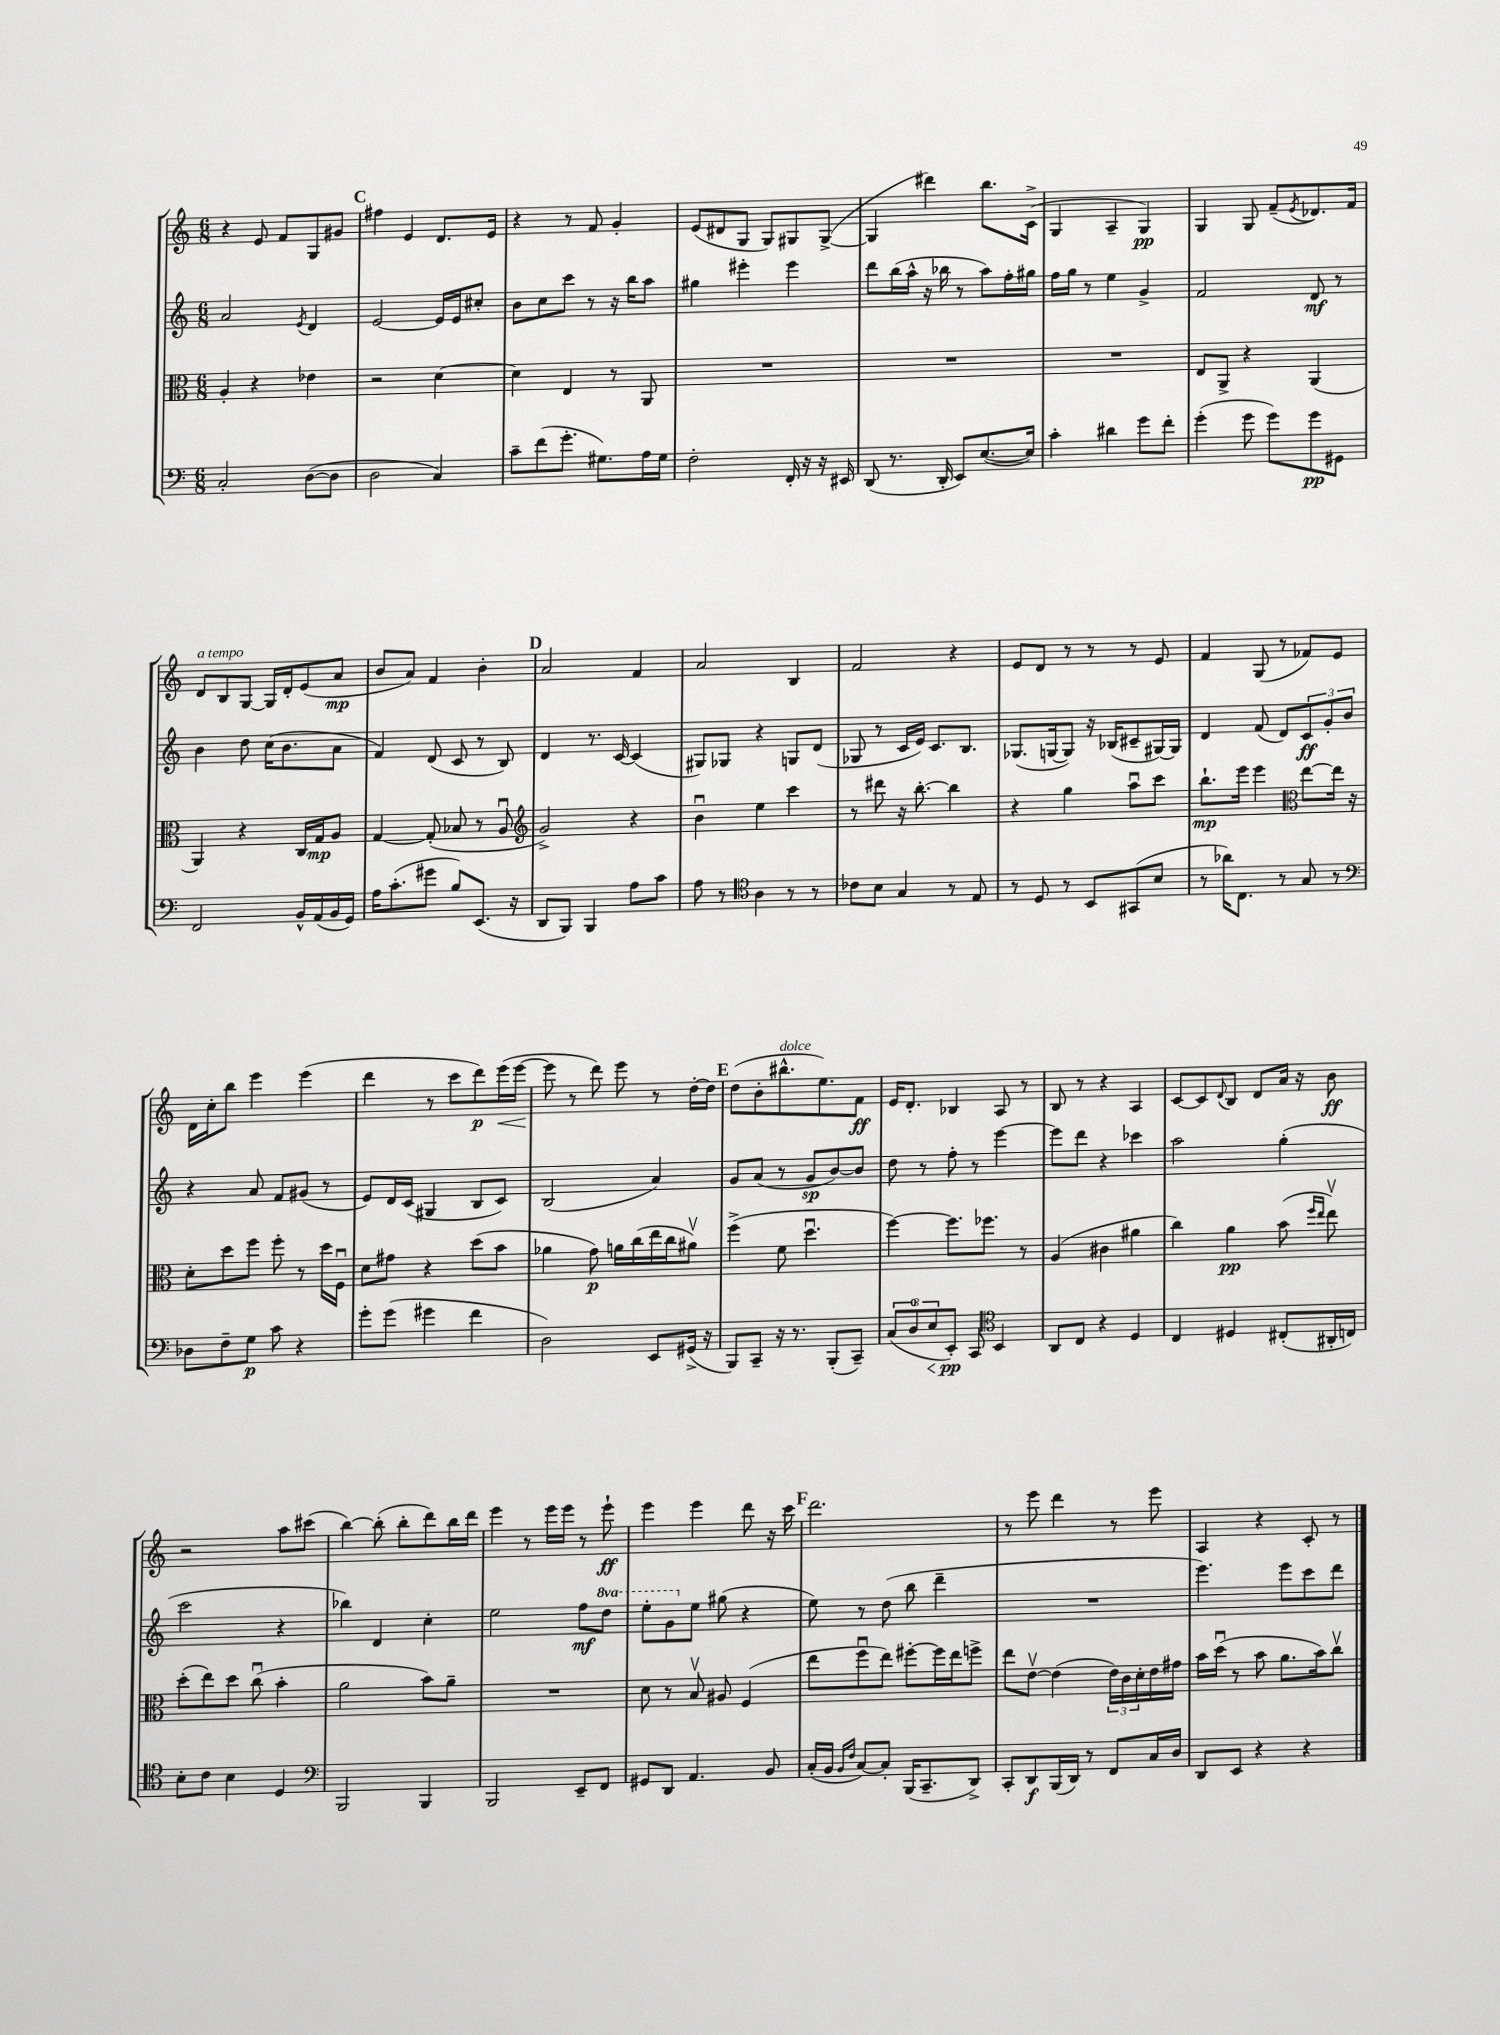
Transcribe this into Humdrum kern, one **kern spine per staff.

**kern	**kern	**kern	**kern
*staff4	*staff3	*staff2	*staff1
*clefF4	*clefC3	*clefG2	*clefG2
*k[]	*k[]	*k[]	*k[]
*M6/8	*M6/8	*M6/8	*M6/8
2C'/	4A'/	2a/	4r
.	4r	.	8e/
.	.	.	8f/L
.	.	8qe/	.
([8D\L	4e-\	4d/	8G/
8D\]J	.	.	8g#/J
=	=	=	=
2D\	2r	[2e/	4ff#\
.	.	.	4e/
4C/)	[4d\	16e/]LL	8.d/L
.	.	16e/J	.
.	.	8cc#'/J	.
.	.	.	16e/Jk
=	=	=	=
8c~\L	4d\]	8b\L	4r
(8f\	.	8cc\	.
8.g'\J	4E/	8ccc\J	8r
.	.	8r	8f/
8.G#\L)	.	.	.
.	8r	16r	4g'/
.	.	16bb\LK	.
16A\L	8AA/	8aa\J	.
16G#\JJ	.	.	.
=	=	=	=
2F'\	2.r	4gg#\	(8e/L
.	.	.	8d#/
.	.	4eee#'\	8G/J
.	.	.	8G/L)
16FF'/	.	4eee#\	8G#/
16r	.	.	.
16r	.	.	([8G#^/J
16EE#/	.	.	.
=	=	=	=
(8DD/	2.r	8ddd\L	4G#/]
8.r	.	(16bb\L	.
.	.	16aa^^\JJ	.
.	.	16r	4ddd#\)
16DD'/	.	16bb-\	.
8EE/L)	.	8r	.
([8.E/	.	8aa\L)	8.bb\L
.	.	16ff'\L	.
16E/]Jk)	.	16gg#\JJ	(16c^\Jk
=	=	=	=
4c'\	2.r	16ff\LL	4G/
.	.	16gg\JJ	.
.	.	8r	.
4d#\	.	4ee\	4A~/
8g\L	.	4g^/	4G/)
8f'\J	.	.	.
=	=	=	=
(4g'\	8E/L	2f/	4G/
.	8AA^/J	.	.
8g\	4r	.	8G/
8g\L)	.	.	(8f~/L
.	.	.	8qe/
8g\	(4AA/	8d/	8.d-/)
8GG#\J	.	8r	.
.	.	.	16f/Jk
=	=	=	=
2FF/	4AA/)	4b\	8d/L
.	.	.	8B/
.	4r	8dd\	[8G/J
.	.	(16cc\LK	16G/]LL
.	.	8.b\	16d'/J
16BB^^/LL	16C/LL	.	(8e/
(16AA/	16G/J	.	.
16BB/	8A/J	8a\J	8a/J
16GG/JJ)	.	.	.
=	=	=	=
16A\LK	[4G/	4f/)	8b/L
(8.c'\	.	.	.
.	.	.	8a/J)
8g#\J	(8G'/]	(8d/	4f/
8B/L)	8B-/	8c/	.
(8.EE/J	8r	8r	4b'\
.	8Au/	8B/)	.
16r	.	.	.
=	=	=	=
*	*clefG2	*	*
8DD/L	2g^/)	4d/	2a/
8BBB/J)	.	.	.
4BBB/	.	8.r	.
.	.	[16c/	.
8A\L	4r	(4c/]	4f/
8c\J	.	.	.
=	=	=	=
8A\	4bu\	8G#/L)	2a/
8r	.	8G-/J	.
*clefC4	*	*	*
4A\	4ee\	4r	.
8r	4ccc\	8G/L	4B/
8r	.	(8d/J	.
=	=	=	=
8c-\L	8r	8G-/	2f/
8B\J	8ddd#\	8r	.
4G/	16r	16c/LL	.
.	[8.bb'\	16e/JJ)	.
.	.	8.c/L	.
8r	4bb\]	.	4r
.	.	8.B/J	.
8E/	.	.	.
=	=	=	=
8r	4r	(8.G-/L	8e/L
8D/	.	.	8d/J
.	.	[16G/k	.
8r	4gg\	8G/]J)	8r
8BB/L	.	16r	8r
.	.	(16B-/LK	.
(8GG#/	8aau\L	8c#~/	8r
8B/J	8ccc\J	[16G#/L)	8e/
.	.	16G#/]JJ	.
=	=	=	=
8r	8.bb`\L	4d/	4f/
16a-\LK)	.	.	.
8.C\J	16eee\Jk	.	.
.	4eee\	(8f/	(8G/
8r	.	8d/L)	8r
*	*clefC3	*	*
8G/	[8ee\L	12c/	8f-/L)
.	.	12g'/	.
8r	16ee\]Jk	.	8e/J
.	.	12b/J	.
.	16r	.	.
=	=	=	=
*clefF4	*	*	*
8D-\L	8d'\L	4r	16d\LL
.	.	.	16cc'\J
8F~\	8dd\	.	8bb\J
8G\J	8ff\J	8a/	4eee\
8c\	8ff'\	8f/L	.
4r	8r	(8g#/J	(4eee\
.	16dd\LL	8r	.
.	16Fu\JJ	.	.
=	=	=	=
8g'\L	8d\L	8e/L)	4ddd\
(8g\J	8g#\J	16d/L	.
.	.	(16c/JJ	.
4g#\	4r	4G#/	8r
.	.	.	8ccc\L
4f\	(8dd\L	8B/L	8ddd\)
.	8b\J	8c/J)	(16eee\L
.	.	.	[16eee\JJ
=	=	=	=
2D\)	4a-\	(2B/	8eee\]
.	.	.	8r
.	8g\)	.	8ddd\)
.	16a\LL	.	8eee\
.	(16cc\	.	.
8EE/L	16ee\	4a/)	8r
.	16cc\J	.	.
(16GG#^/Jk	8a#v\J)	.	[16dd'\LL
16r	.	.	16dd\]JJ
=	=	=	=
8BBB/L)	(4ff^\	8g/L	(8dd\L
8CC~/J	.	(8a/J	8b'\
16r	8f\	8r	8.bb#^^\
8.r	.	.	.
.	4.ddu\	8g/L	.
.	.	.	8.ee\)
(8BBB'/L	.	[8b/)	.
8CC~/J)	.	8b/]J	8f\J
=	=	=	=
(12C/L	[4ff\)	8dd\	16e/LK
.	.	.	8.d'/J
12D/	.	.	.
.	.	8r	.
12E/	.	.	.
8EE'/J)	8.ff\]L	8ff'\	4B-/
8CC/	.	8r	.
.	8.ff-\J	.	.
*clefC4	*	*	*
4BB/	.	[4eee\	8A/
.	8r	.	8r
=	=	=	=
8AA/L	(4A/	8eee\]L	8B/
8C/J	.	8ddd\J	8r
4r	4c#\	4r	4r
4D/	4a#\	4ccc-\	4A/
=	=	=	=
4C/	4cc\)	2aa\	[8c/L
.	.	.	8c/]
.	.	.	8qqd/
4D#/	4a\	.	8B/J
.	.	.	8d/L
(8C#'/L	(8b\	(4gg'\	16a/Jk
.	.	.	16r
.	16qqff/LL	.	.
.	16qqee/JJ	.	.
16AA#'/L	8eev\)	.	8b\
16C/JJ)	.	.	.
=	=	=	=
8B'\L	(8dd'\L	2ccc\	2r
8c\J	8ee\)	.	.
4B\	8dd\J	.	.
.	(8ccu\	.	.
4D/	4b'\	4r	8aa\L
.	.	.	(8ccc#\J
=	=	=	=
*clefF4	*	*	*
2BBB/	2a\	4bb-\)	[4bb\)
.	.	4d/	(8bb'\]
.	.	.	8bb'\L
4BBB/	8b\L)	4cc'\	8ddd\)
.	8a~\J	.	16bb\L
.	.	.	16ddd\JJ
=	=	=	=
2BBB/	2.r	2ee\	4eee\
.	.	.	8r
.	.	.	16eee\LL
.	.	.	16eee\JJ
8EE~/L	.	8ff\L	8r
8FF/J	.	8ddd\J	8eee`\
=	=	=	=
8GG#/L	8d\	8eee'\L	4eee\
8DD/J	8r	8gg\	.
4.AA/	8Bv/	8ee\J	4eee\
.	8A#/	(8gg#\	.
.	(4F/	4r	8ddd\
8BB/	.	.	16r
.	.	.	16ccc\
=	=	=	=
(16C'/LL	8ee\L	8ee\)	2.ddd\
16BB/JJ	.	.	.
16qqBB/LL	.	.	.
16qqF/JJ	.	.	.
[8C/L)	8ffu\	8r	.
8C'/]J	8ee\J)	(8dd\	.
(16BBB/LK	[8ff#'\L	8bb\	.
8.CC~/	.	.	.
.	16ff#\]L	4ddd~\	.
.	16ee\J	.	.
8DD^/J)	8ff^\J	.	.
=	=	=	=
8CC'/L	8ee\L	2.r	8r
8DD/	[8ev\J	.	8eee\
(16BBB/L	(4e\]	.	4ddd\
16DD/JJ)	.	.	.
8r	.	.	.
8FF/L	24e\LL)	.	8r
.	24c\	.	.
.	24d'\	.	.
16C/L	16e\	.	8eee\
16D/JJ	16g#\JJ	.	.
=	=	=	=
8DD/L	16b\LL	4.eee\)	4A/
.	(16ddu\JJ	.	.
8EE/J	8r	.	.
4r	8b\	.	4r
.	8.a\L	8eee\L	.
4r	.	8ccc\	8c'/
.	16b\k)	.	.
.	8ccv\J	8ddd\J	8r
==	==	==	==
*-	*-	*-	*-
